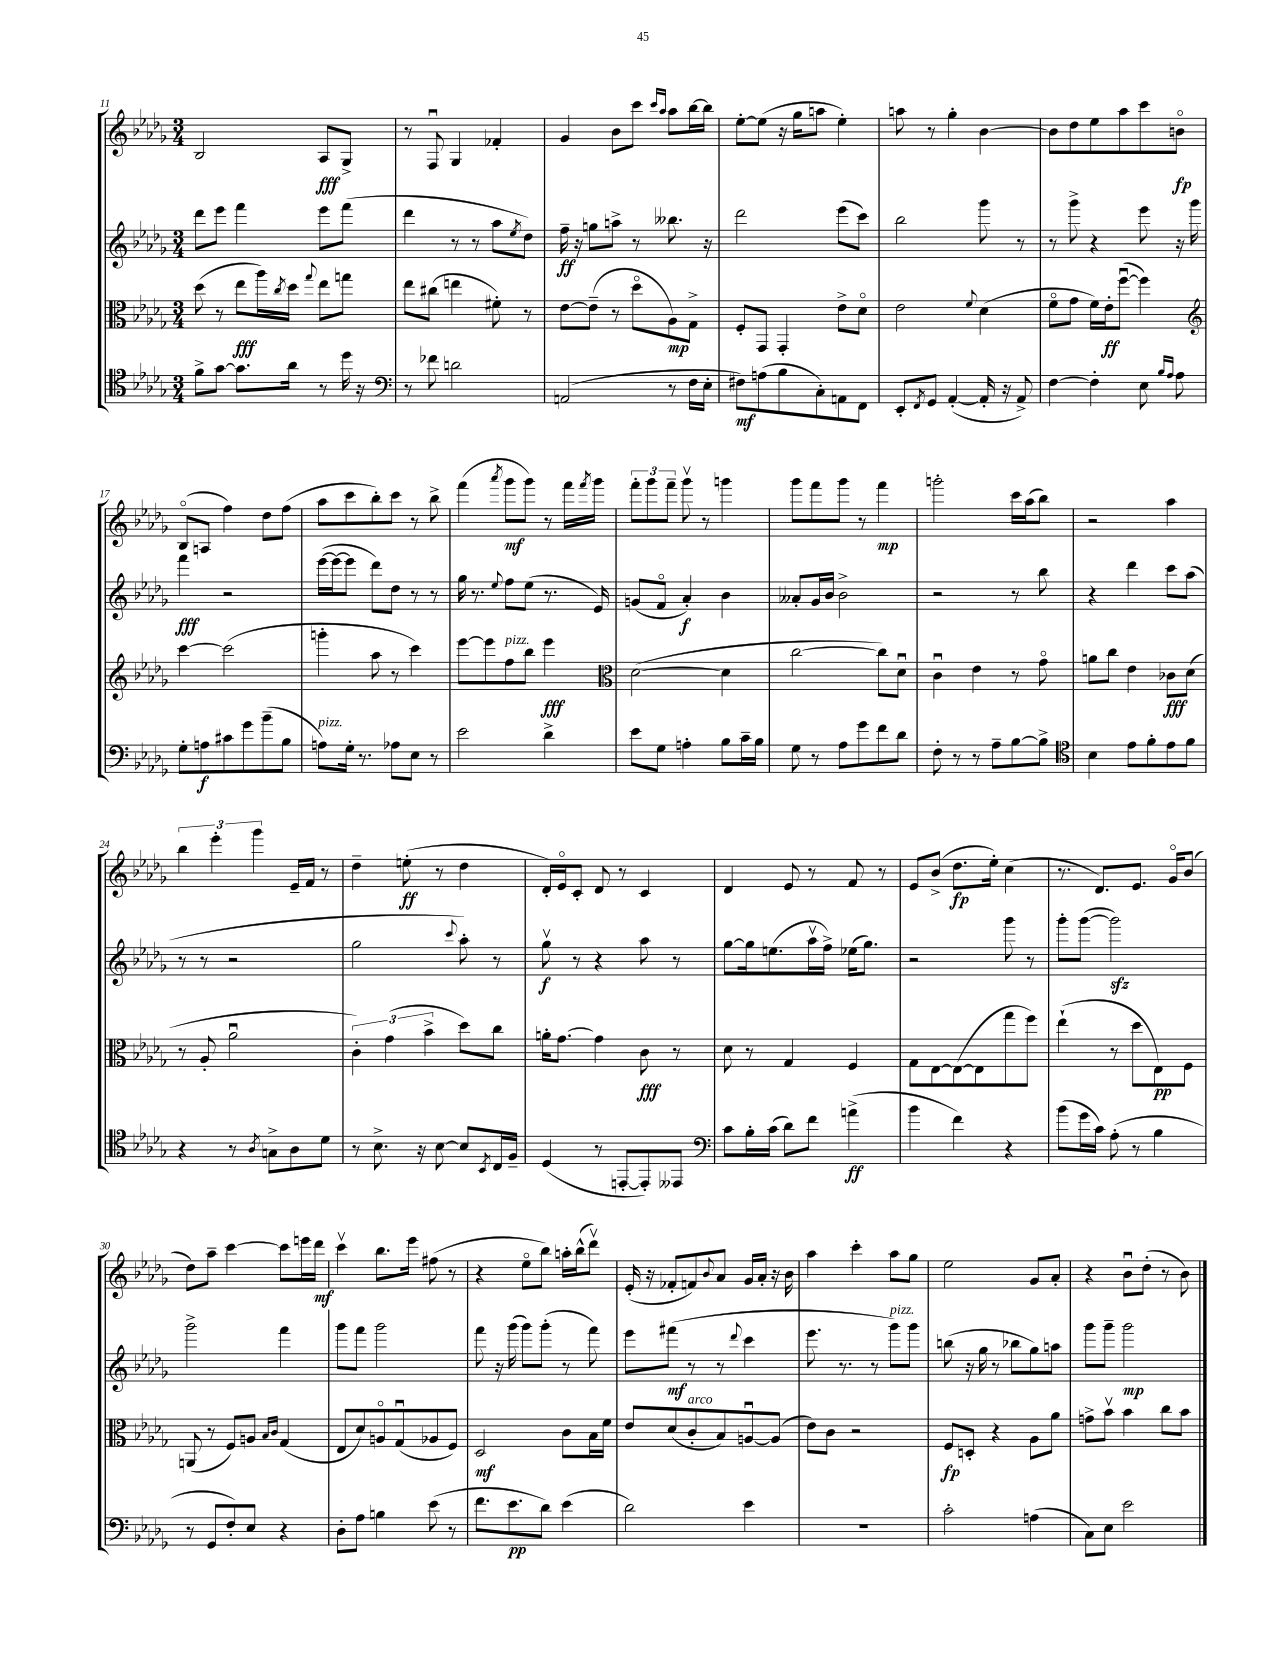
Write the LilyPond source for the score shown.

<<
\new StaffGroup <<
\new Staff = "s0" {
    \clef treble \key des \major \numericTimeSignature \time 3/4
    bes2 aes8\fff ges8-> |
    r8 f8\downbow ges4 fes'4-. |
    ges'4 bes'8 c'''8 \grace { c'''16 aes''16 } aes''8 bes''16~ bes''16 |
    ees''8~-. ees''8( r16 ges''16 a''8 ees''4-.) |
    a''8 r8 ges''4-. bes'4~ |
    bes'8 des''8 ees''8 aes''8 c'''8 b'8\flageolet\fp |
    bes8\flageolet( a8 f''4) des''8 f''8( |
    aes''8 c'''8 bes''8-.) c'''8 r8 bes''8-> |
    f'''4( \acciaccatura { aes'''8 } ges'''8\mf ges'''8) r8 f'''16 \acciaccatura { f'''8 } ges'''16 |
    \tuplet 3/2 { f'''8-. ges'''8 f'''8-- } ges'''8\upbow r8 g'''4 |
    ges'''8 f'''8 ges'''8 r8 f'''4\mp |
    g'''2-. c'''16 aes''16( bes''8) |
    r2 aes''4 |
    \tuplet 3/2 { bes''4 ees'''4-. ges'''4 } ees'16-- f'16 r8 |
    des''4-- e''8-.\ff( r8 des''4 |
    des'16-.) ees'16\flageolet c'8-. des'8 r8 c'4 |
    des'4 ees'8 r8 f'8 r8 |
    ees'8 bes'8->( des''8.\fp ees''16-.) c''4( |
    r8. des'8.) ees'8. ges'16\flageolet bes'8( |
    des''8) aes''8-- c'''4~ c'''8 e'''16 des'''16\mf |
    c'''4\upbow bes''8. ees'''16 fis''8( r8 |
    r4 ees''8\flageolet bes''8) a''16-. bes''16-^( des'''8\upbow) |
    ees'16-.( r16 fes'8-. f'8) \appoggiatura { bes'8 } aes'8 ges'16 aes'16-. r16 bes'16 |
    aes''4 c'''4-. aes''8 ges''8 |
    ees''2 ges'8 aes'8-. |
    r4 bes'8\downbow des''8-.( r8 bes'8) \bar "|." |
}
\new Staff = "s1" {
    \clef treble \key des \major \numericTimeSignature \time 3/4
    des'''8 ees'''8 f'''4 ees'''8 f'''8( |
    des'''4 r8 r8 aes''8 \acciaccatura { ees''8 } des''8) |
    f''16--\ff r16 g''8 a''8-> r8 beses''8. r16 |
    des'''2 ees'''8( c'''8) |
    bes''2 ges'''8 r8 |
    r8 ges'''8-> r4 ees'''8 r16 ges'''16 |
    f'''4\fff r2 |
    ees'''16~( ees'''16~ ees'''8 des'''8) des''8 r8 r8 |
    ges''16 r8. \appoggiatura { ees''8 } f''8 ees''8( r8. ees'16) |
    g'8( f'8\flageolet aes'4-.\f) bes'4 |
    aeses'8-. ges'16 bes'16 bes'2-> |
    r2 r8 bes''8 |
    r4 des'''4 c'''8 aes''8( |
    r8 r8 r2 |
    ges''2 \appoggiatura { c'''8 } aes''8-.) r8 |
    ges''8\upbow\f r8 r4 aes''8 r8 |
    ges''8~ ges''16 e''8.( aes''16\upbow f''16->) ees''16( ges''8.) |
    r2 ges'''8 r8 |
    ges'''8-. ges'''8~( ges'''2\sfz) |
    ges'''2-> f'''4 |
    ges'''8 f'''8 ges'''2 |
    f'''8 r16 ges'''16( ges'''8) ges'''8-.( r8 f'''8) |
    ees'''8 fis'''8\mf( r8 r8 \appoggiatura { des'''8 } c'''4 |
    ees'''8. r8. r8 ges'''8^\markup { \italic "pizz." }) ges'''8 |
    b''8( r16 ges''16 r8 bes''8 ges''8) a''8 |
    ges'''8 ges'''8-- ges'''2\mp \bar "|." |
}
\new Staff = "s2" {
    \clef alto \key des \major \numericTimeSignature \time 3/4
    des''8( r8 ees''8\fff aes''16) \acciaccatura { c''8 } des''16 \appoggiatura { ges''8 } ees''8 g''8 |
    ees''8 cis''8( e''4 fis'8-.) r8 |
    ees'8~ ees'8--( r8 des''8\flageolet aes8\mp) ges8-> |
    f8-. ges,8 ges,4-. ees'8-> des'8\flageolet |
    ees'2 \appoggiatura { f'8 } des'4( |
    f'8\flageolet ges'8 f'16) ees'16-.\ff f''8~\downbow( f''4) |
    \clef treble c'''4~ c'''2( |
    g'''4-. aes''8 r8 c'''4) |
    ees'''8~ ees'''8 f''8^\markup { \italic "pizz." } bes''8 ees'''4\fff |
    \clef alto des'2~( des'4 |
    c''2~ c''8) des'8\downbow |
    c'4\downbow ees'4 r8 ges'8\flageolet |
    a'8 c''8 ees'4 ces'8\fff des'8( |
    r8 aes8-. aes'2\downbow |
    \tuplet 3/2 { c'4-.) ges'4( bes'4-> } des''8) c''8 |
    a'16-. ges'8.~ ges'4 c'8\fff r8 |
    des'8 r8 ges4 f4 |
    ges8 ees8~ ees8~( ees8 ges''8 f''8) |
    ees''4-!( r8 des''8 ees8\pp) f8 |
    a,8( r8 f8) a8 \grace { bes16 c'16 } ges4( |
    ees8 des'8) a8\flageolet ges8\downbow( aes8 f8) |
    des2\mf c'8 bes16 f'16 |
    ees'8 des'8( c'8-.^\markup { \italic "arco" } bes8) a8~\downbow a8( |
    ees'8) c'8 r2 |
    f8\fp d8-. r4 aes8 aes'8 |
    g'8-> bes'8\upbow bes'4 c''8 bes'8 \bar "|." |
}
\new Staff = "s3" {
    \clef tenor \key des \major \numericTimeSignature \time 3/4
    f'8-> ges'8~ ges'8. aes'16 r8 des''16 r16 |
    \clef bass r8 fes'8 d'2 |
    a,2( r8 f16 ees16-. |
    fis8\mf) a8( bes8 c8-.) a,8 f,8 |
    ees,8-. \acciaccatura { f,8 } ges,8 aes,4~-.( aes,16-. r16 aes,8->) |
    f4~ f4-. ees8 \grace { bes16 aes16 } aes8 |
    ges8-. a8\f cis'8 ges'8 bes'8--( bes8 |
    a8^\markup { \italic "pizz." }) ges16-. r8. aes8 ees8 r8 |
    ees'2 des'4-> |
    ees'8 ges8 a4-. bes8 c'16-- bes16 |
    ges8 r8 aes8 ges'8 f'8 des'8 |
    f8-. r8 r8 aes8-- bes8~ bes8-> |
    \clef tenor bes4 ees'8 f'8-. ees'8 f'8 |
    r4 r8 \acciaccatura { aes8 } g8-> aes8 des'8 |
    r8 bes8.-> r16 bes8~ bes8 \acciaccatura { bes,8 } c16 f16-- |
    des4( r8 e,8~-. e,8-.) eeses,8 |
    \clef bass c'8 bes16-. c'16( des'8) f'8 a'4->\ff( |
    bes'4 f'4) r4 |
    bes'8( ges'16 c'16) aes8-.( r8 bes4 |
    r8 ges,8 f8-.) ees8 r4 |
    des8-. aes8 b4 ees'8( r8 |
    f'8. ees'8.\pp des'8) ees'4( |
    des'2) ees'4 |
    R2. |
    c'2-. a4( |
    c8) ees8 ees'2 \bar "|." |
}
>>
>>
\layout { \context { \Score currentBarNumber = #11 } }
